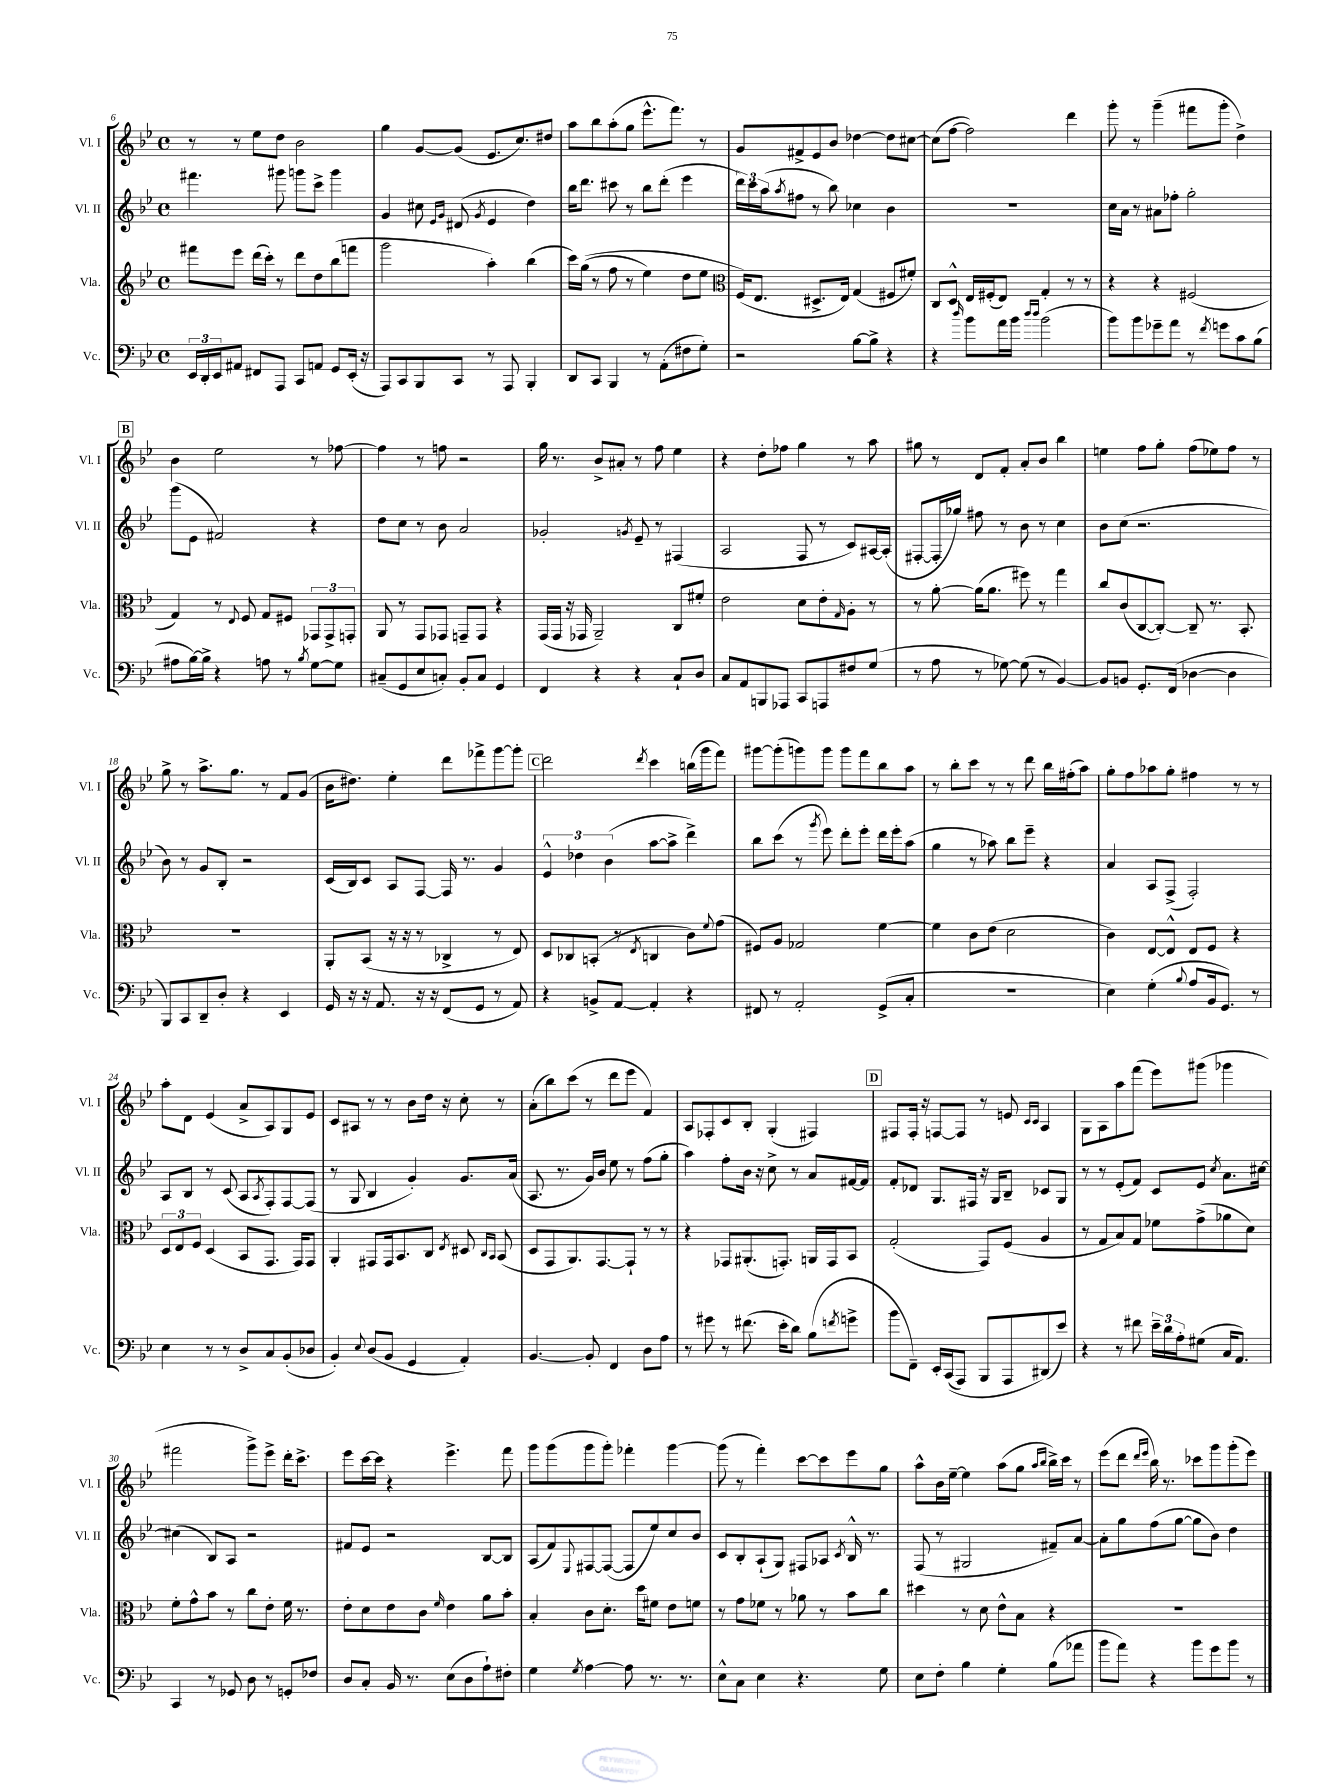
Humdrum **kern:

**kern	**kern	**kern	**kern
*staff4	*staff3	*staff2	*staff1
*clefF4	*clefG2	*clefG2	*clefG2
*k[b-e-]	*k[b-e-]	*k[b-e-]	*k[b-e-]
*M4/4	*M4/4	*M4/4	*M4/4
*met(c)	*met(c)	*met(c)	*met(c)
24EE-	8fff#	4.fff#	8r
24DD'	.	.	.
24EE-	.	.	.
8AA#	8eee-	.	8r
8FF#	(16ddd	.	8ee-
.	16ccc')	.	.
8AAA	8r	8ggg#	8dd
8CC	8ddd	8ggg	2b-
8AA	8dd	8ccc^	.
8GG	(8bb-	4ggg	.
(16EE-'	8fff	.	.
16r	.	.	.
=	=	=	=
8AAA)	2ggg	4g	4gg
8CC	.	.	.
8BBB-	.	8cc#	[8g
.	.	16qqe-	.
.	.	16qqg	.
8CC	.	(8d#	(8g]
.	.	8qg	.
8r	4aa')	4e-	8.e-
8AAA	.	.	.
.	.	.	8.cc)
4BBB-'	(4bb-	4dd)	.
.	.	.	8dd#
=	=	=	=
8DD	16ccc)	16bb-	8aa
.	&((16gg	8.ddd	.
8CC	8r	.	8bb-
4BBB-	8ff	8ccc#	(8aa'
.	8r	8r	8gg
8r	4ee-)	8bb-	8.eee-^^
(8AA'	.	(8ddd'	.
.	.	.	8.fff)
8F#	8dd	4eee-	.
8G')	8ee-	.	8r
=	=	=	=
*	*clefC3	*	*
2r	(16F&)	24ddd)	8g
.	.	24ccc	.
.	8.E-	.	.
.	.	(24aa	.
.	.	8qaa	.
.	.	8ff#	8f#^
.	8.D#^	8r	8e-
.	.	8bb-)	8b-
.	16E-)	.	.
[8B-	(4G	4cc-	[4dd-
8B-^]	.	.	.
4r	8F#	4b-	8dd-]
.	8f#')	.	[8cc#
=	=	=	=
4r	8C	1r	(8cc#]
.	8D^^	.	[8ff
16qqdd	.	.	.
8b-	16E-	.	2ff])
.	(16F#'	.	.
16a	8E-)	.	.
16b-	.	.	.
16qqdd	.	.	.
16qqdd	.	.	.
(2b-	4G'	.	.
.	8r	.	4ddd
.	8r	.	.
=	=	=	=
8b-)	4r	16cc	8ggg'
.	.	16a	.
8b-	.	8r	8r
8g-~	4r	8a#	(4ggg~
8a	.	8ff-'	.
8r	(2F#	2gg'	8fff#
8qf	.	.	.
8g	.	.	8ggg'
8c	.	.	4dd^)
(8B-	.	.	.
=	=	=	=
8A#	4G)	(8ggg	4b-
[16B-)	.	8e-	.
16B-^]	.	.	.
4r	8r	2f#)	2ee-
.	8qqE-	.	.
.	8F	.	.
8A	8G	.	.
8r	8F#	.	.
8qB-	.	.	.
[8G	12GG-	4r	8r
.	12GG-^	.	.
8G]	.	.	[8ff-
.	12GG'	.	.
=	=	=	=
(8C#~	8AA	8dd	4ff-]
8GG	8r	8cc	.
8E-	8GG	8r	8r
8C')	8GG-	8b-	8ff
8BB-'	8GG~	2a	2r
8C	8GG	.	.
4GG	4r	.	.
=	=	=	=
4FF	(16GG	2g-'	16gg
.	16GG	.	8.r
.	16r	.	.
.	16GG-	.	.
4r	2AA~)	.	8b-^
.	.	.	8a#'
.	.	8qg	.
4r	.	8e-~	8r
.	.	8r	8ff
8C`	8C	(4F#	4ee-
8D	8f#'	.	.
=	=	=	=
8C	2e-	2A	4r
8AA	.	.	.
8BBB	.	.	8dd'
8AAA-	.	.	8ff-
8CC	8d	8F	4gg
8AAA	8e-'	8r	.
.	16qqG	.	.
8F#	8A'	8c)	8r
(8G	8r	[16A#	8aa
.	.	(16A#']	.
=	=	=	=
8r	8r	[8F#'	8gg#
8A	[8a'	16F#']	8r
.	.	16gg-)	.
8r	(16a]	8ff#	8d
.	8.a	.	.
[8G-)	.	8r	8f'
(8G-]	8ff#)	8b-	8a'
8r	8r	8r	8b-
[4BB-)	4gg	4cc	4bb-
=	=	=	=
8BB-]	8cc	8b-	4ee
8BB	(8c	(8cc	.
8.GG'	[8C	2.r	8ff
.	8C'_)	.	8gg'
(16FF	.	.	.
[4D-	8C~]	.	(8ff
.	8.r	.	8ee-)
4D-]	.	.	8ff
.	8.BB-'	.	.
.	.	.	8r
=	=	=	=
8BBB-)	1r	8b-)	8gg^
8CC	.	8r	8r
8DD~	.	8g	8.aa^
8D'	.	8B-'	.
.	.	.	8.gg
4r	.	2r	.
.	.	.	8r
4EE-	.	.	8f
.	.	.	(8g
=	=	=	=
16GG	8AA'	(16c	16b-
16r	.	16B-)	8.dd#)
16r	(8BB-	8c	.
8.AA	.	.	.
.	16r	8A	4ee-'
.	16r	.	.
16r	8r	[8F	.
16r	.	.	.
(8FF	4C-^	16F]	8ddd
.	.	8.r	.
8GG	.	.	8fff-^
8r	8r	4g	[8ggg
8AA)	8E-)	.	8ggg']
=	=	=	=
4r	8D	6e-^^	2ddd
.	8C-	.	.
.	.	6dd-	.
8BB^	(8BB'	.	.
.	.	(6b-	.
[8AA	8r	.	.
.	8qE-	.	8qddd
4AA']	4C	[8aa	4ccc
.	.	8aa^]	.
4r	8c)	4ddd^)	(16bb
.	.	.	16ggg
.	8qqf	.	.
.	(8g	.	8fff)
=	=	=	=
8FF#	8F#)	8bb-	[8ggg#
8r	8A	(8ccc	(8ggg#']
2AA'	2G-	8r	8ggg)
.	.	8qggg	.
.	.	8eee-)	8ggg
.	.	8ddd'	8ggg
.	.	8eee-'	8fff
(8GG^	[4f	16ddd	8bb-
.	.	16eee-'	.
8C'	.	(8aa	8aa
=	=	=	=
1r	4f]	4gg	8r
.	.	.	8bb-'
.	8c	8r	8ccc
.	(8e-	8aa-)	8r
.	2d	8bb-	8r
.	.	8eee-~	8ddd
.	.	4r	16bb-
.	.	.	(16ff#'
.	.	.	8aa)
=	=	=	=
4E-)	4c)	4a	8gg'
.	.	.	8ff
(4G'	[8E-	8A	8aa-
.	8E-^^]	(8F^	8gg'
8qqB-	.	.	.
8A	8E-	2F')	4ff#
16BB-	8F	.	.
8.GG)	.	.	.
.	4r	.	8r
8r	.	.	8r
=	=	=	=
4E-	12D	8A	8aa'
.	12E-	.	.
.	.	8B-	8d
.	12F	.	.
8r	(4D	8r	(4e-
8r	.	(8c	.
8D^	8BB-	8A	8a^
.	.	8qA	.
8C	8.GG	8F')	8A)
(8BB-'	.	[8F	8G
.	16GG)	.	.
8D-	8GG	(8F]	8e-
=	=	=	=
4BB-')	4AA'	8r	8c
.	.	8G	8A#
8qqE-	.	.	.
(8D	8GG#	4B-	8r
8BB-	16GG#	.	8r
.	8.BB-	.	.
4GG	.	4g')	8b-
.	8C	.	16dd
.	.	.	16r
.	8qE-	.	.
4AA')	8D#	8.g	8cc'
.	16qqC	.	.
.	16qqBB-	.	.
.	(8BB-	.	8r
.	.	(16a	.
=	=	=	=
[4.BB-	8D	8.A	(8a'
.	8GG	.	8bb-)
.	.	8.r	.
.	8.AA)	.	(8ccc
8BB-']	.	16g)	8r
.	[8.GG	16b-	.
4FF	.	8ee-	8ddd
.	8GG`]	8r	8eee-
8D	8r	(8ff	4f)
8A	8r	8gg'	.
=	=	=	=
8r	4r	4aa)	8A
8g#	.	.	8F-'
8r	8GG-	8ff'	8c
(8.f#	(8.AA#'	16b-	8B-'
.	.	16r	.
.	.	8cc^	(4G'
16e-'	8.GG')	.	.
8d)	.	8r	.
(8B-	16AA	8a	4F#)
.	16GG	.	.
8qf	.	.	.
8g^	8BB-	[16f#	.
.	.	16f#]	.
=	=	=	=
8b-	(2G'	8f'	8F#
8FF~)	.	8d-	16F#'
.	.	.	16r
16EE-'	.	8.G	[8F
&((16CC	.	.	.
8AAA)	.	.	8F]
.	.	16F#	.
8BBB-	8GG)	16r	8r
.	.	16G	.
8AAA	(8F	8B-~	8e
.	.	.	16qqc
.	.	.	16qqc
(8DD#&)	4A	8c-	4A
8e-)	.	8G	.
=	=	=	=
4r	8r	8r	8G
.	8G	8r	8A
8r	8B-)	(8e-'	8aa
8f#	8G	8f)	(8fff
24e-~	8f-	8c	8eee-)
24d	.	.	.
24A'	.	.	.
(8G#	(8g^	8e-	(8ggg#
.	.	8qcc	.
16C	8a-	8.a	4ggg-
8.AA)	.	.	.
.	8d)	.	.
.	.	[16cc#	.
=	=	=	=
4CC	8f'	(4cc#]	2fff#
.	8g^^	.	.
8r	8b-	8B-)	.
8GG-	8r	8A	.
8D	8cc	2r	8ggg^)
8r	8e-'	.	8eee-^
8GG'	16f	.	16ddd'
.	8.r	.	8.ccc^
8F-	.	.	.
=	=	=	=
8D	8e-'	8f#	8eee-
8C'	8d	8e-	[16ccc
.	.	.	16ccc]
16BB-	8e-	2r	4r
8.r	.	.	.
.	8c	.	.
.	16qqf	.	.
(8E-	4e-	.	4.eee-^
8D	.	.	.
8A`)	8a	[8B-	.
8F#'	8b-'	8B-]	8fff
=	=	=	=
4G	4B-'	(8A	8ggg
.	.	8f)	(8ggg
8qG	.	8qqE-	.
[4A	8c	[8F#	8ggg
.	8.d'	(8F#_	8ggg')
8A]	.	8F#]	4fff-'
.	16dd	.	.
8.r	8f#	8ee-)	.
.	8e-	8cc	[4ggg
8.r	.	.	.
.	8f	8b-	.
=	=	=	=
8E-^^	8r	8c	(8ggg]
8C	8g	8B-'	8r
4E-	8f-	(8A`	4fff')
.	8r	8G)	.
4.r	8a-	8F#	[8ccc
.	8r	8A-	8ccc]
.	.	8qc	.
.	8b-	16B-^^	8eee-
.	.	8.r	.
8G	8cc	.	8gg
=	=	=	=
8E-	4dd#	(8F	8aa^^
8F'	.	8r	16b-
.	.	.	[16ee-~
4B-	8r	2G#	4ee-]
.	8d	.	.
4G'	8e-^^	.	(8aa
.	8B-	.	8gg
.	.	.	16qqaa
.	.	.	16qqbb-
(8B-	4r	8f#~)	16bb-^)
.	.	.	16ccc
8a-	.	[8a	8r
=	=	=	=
8b-	1r	8a']	(8eee-
8a)	.	8gg	8ddd
.	.	.	16qqddd
.	.	.	16qqeee-
4r	.	(8ff	16bb-)
.	.	.	8.r
.	.	[8gg	.
8b-	.	8gg]	8ccc-
8g	.	8b-)	8ggg
8b-	.	4dd	(8ggg'
8r	.	.	8eee-)
==	==	==	==
*-	*-	*-	*-
